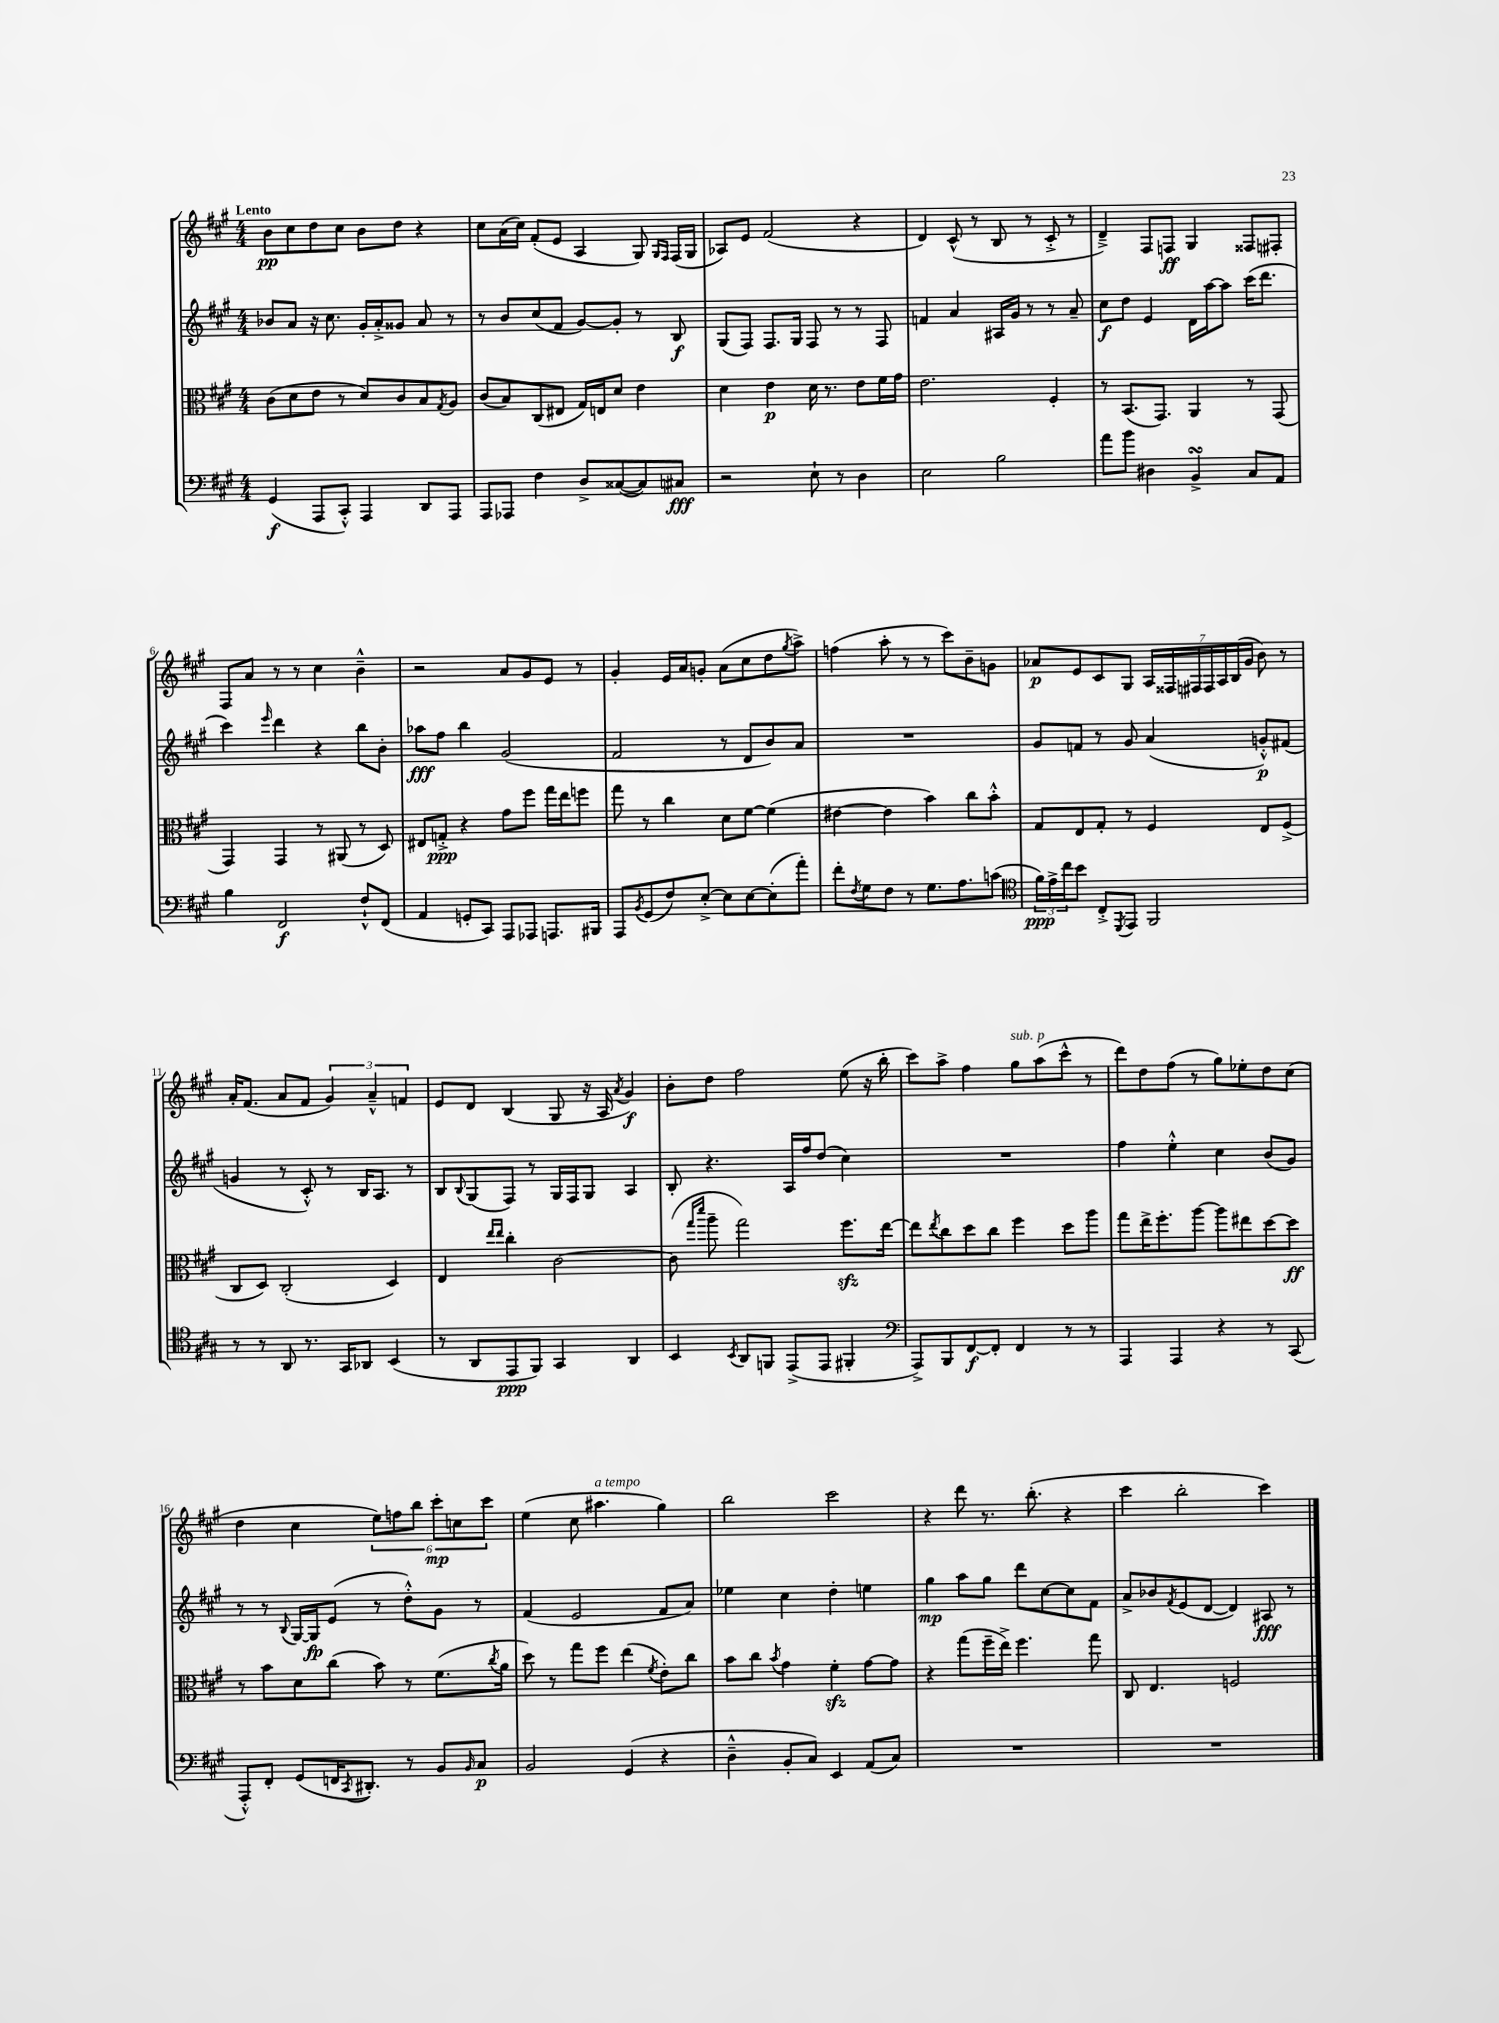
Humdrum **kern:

**kern	**dynam	**kern	**dynam	**kern	**dynam	**kern	**dynam
*part4	*part4	*part3	*part3	*part2	*part2	*part1	*part1
*staff4	*staff4	*staff3	*staff3	*staff2	*staff2	*staff1	*staff1
*clefF4	*	*clefC3	*	*clefG2	*	*clefG2	*
*k[f#c#g#]	*	*k[f#c#g#]	*	*k[f#c#g#]	*	*k[f#c#g#]	*
*M4/4	*	*M4/4	*	*M4/4	*	*M4/4	*
=1	=1	=1	=1	=1	=1	=1	=1
!	!	!	!	!	!	!LO:TX:a:B:t=Lento	!
(4GG#/	f	(8c#\L	.	8b-X/L	.	8b\L	pp
.	.	8d\	.	8a/J	.	8cc#\	.
8AAA/L	.	8e\J	.	16r	.	8dd\	.
.	.	.	.	8.cc#\	.	.	.
8CC#'^^/J)	.	8r	.	.	.	8cc#\J	.
4AAA/	.	8d/L)	.	16g#'/LL	.	8b\L	.
.	.	.	.	16a'^/J	.	.	.
.	.	8c#/	.	8g##X/J	.	8dd\J	.
8DD/L	.	8B/	.	8a/	.	4r	.
.	.	8qG#/	.	.	.	.	.
8AAA/J	.	8A/J	.	8r	.	.	.
=2	=2	=2	=2	=2	=2	=2	=2
8AAA/L	.	(8c#/L	.	8r	.	8cc#\L	.
8AAA-X/J	.	8B/)	.	8b/L	.	(16a\L	.
.	.	.	.	.	.	16cc#\JJ)	.
4F#\	.	(8C#/	.	(8cc#/	.	(8f#'/L	.
.	.	8E#X/J	.	8f#/J	.	8e/J	.
8D^/L	.	16G#/LL)	.	[8g#/L)	.	4A/	.
.	.	16En/J	.	.	.	.	.
([8C##X/	.	8d/J	.	8g#'/J]	.	.	.
8C##/])	.	4e\	.	8r	.	8G#/)	.
.	.	.	.	.	.	16qqG#/LL	.
.	.	.	.	.	.	16qqF#/JJ	.
8C#X/J	fff	.	.	8B/	f	(16F#/LL	.
.	.	.	.	.	.	16G#/JJ	.
=3	=3	=3	=3	=3	=3	=3	=3
2r	.	4d\	.	(8G#/L	.	8A-X/L)	.
.	.	.	.	8F#/J)	.	8e/J	.
.	.	4e\	p	8.F#/L	.	(2f#/	.
.	.	.	.	16G#/Jk	.	.	.
8E`\	.	16d\	.	8F#/	.	.	.
.	.	8.r	.	.	.	.	.
8r	.	.	.	8r	.	.	.
4D\	.	8e\L	.	8r	.	4r	.
.	.	16f#\L	.	8F#/	.	.	.
.	.	16g#\JJ	.	.	.	.	.
=4	=4	=4	=4	=4	=4	=4	=4
2E\	.	2.e\	.	4fn/	.	4d/)	.
.	.	.	.	4a/	.	(8c#^^/	.
.	.	.	.	.	.	8r	.
2B\	.	.	.	16A#X/LL	.	8B/	.
.	.	.	.	16g#/JJ	.	.	.
.	.	.	.	8r	.	8r	.
.	.	4F#'/	.	8r	.	8c#'^/	.
.	.	.	.	8a~/	.	8r	.
=5	=5	=5	=5	=5	=5	=5	=5
8a\L	.	8r	.	8cc#\L	f	4d~^/)	.
8b\J	.	(8.BB/L	.	8dd\J	.	.	.
4D#X\	.	.	.	4e/	.	8F#/L	.
.	.	8.GG#/J)	.	.	.	.	.
.	.	.	.	.	.	8Fn/J	ff
4BBsSSS^/	.	4AA/	.	16d\LL	.	4G#/	.
.	.	.	.	[16aa\J	.	.	.
.	.	.	.	8aa\J]	.	.	.
8C#/L	.	8r	.	(16ccc#\KL	.	8F##X/L	.
.	.	.	.	8.ddd\J	.	.	.
8AA/J	.	(8GG#/	.	.	.	8F#X'/J	.
!!LO:LB:g=z
=6	=6	=6	=6	=6	=6	=6	=6
4B\	.	4GG#/)	.	4ccc#\)	.	8F#/L	.
.	.	.	.	.	.	8a/J	.
.	.	.	.	16qqeee/	.	.	.
2FF#/	f	4GG#/	.	4ddd\	.	8r	.
.	.	.	.	.	.	8r	.
.	.	8r	.	4r	.	4cc#\	.
.	.	(8AA#X/	.	.	.	.	.
8F#`^^/L	.	8r	.	8bb\L	.	4b~^^\	.
(8FF#/J	.	8D/)	.	8b'\J	.	.	.
=7	=7	=7	=7	=7	=7	=7	=7
4AA/	.	8E#X/L	.	8aa-X\L	fff	2r	.
.	.	8Gn'^/J	ppp	8ff#\J	.	.	.
8GGn'/L	.	4r	.	4bb\	.	.	.
8CC#/J)	.	.	.	.	.	.	.
8AAA/L	.	8g#\L	.	(2g#/	.	8a/L	.
8AAA-X/J	.	8ff#\J	.	.	.	8g#/	.
8.AAAn/L	.	16gg#\LL	.	.	.	8e/J	.
.	.	16ee\J	.	.	.	.	.
.	.	8ffn\J	.	.	.	8r	.
16BBB#X/Jk	.	.	.	.	.	.	.
=8	=8	=8	=8	=8	=8	=8	=8
8AAA/L	.	8gg#\	.	2f#/	.	4g#'/	.
8qBB/	.	.	.	.	.	.	.
(8GG#/	.	8r	.	.	.	.	.
8F#/)	.	4cc#\	.	.	.	16e/LL	.
.	.	.	.	.	.	16a/J	.
[8E'^/J	.	.	.	.	.	8gn'/J	.
8E\L]	.	8d\L	.	8r	.	(8a\L	.
[8E\	.	[8f#\J	.	8d/L	.	8cc#\	.
(8E'\]	.	(4f#\]	.	8b/)	.	8dd\	.
.	.	.	.	.	.	8qgg#/	.
8a'\J)	.	.	.	8a/J	.	8aa^\J)	.
=9	=9	=9	=9	=9	=9	=9	=9
8f#'\L	.	[4e#X\	.	1r	.	(4ffn\	.
8qF#/	.	.	.	.	.	.	.
8G#\	.	.	.	.	.	.	.
8F#\J	.	4e#\]	.	.	.	8aa'\	.
8r	.	.	.	.	.	8r	.
8.G#\L	.	4b\)	.	.	.	8r	.
.	.	.	.	.	.	8ccc#\L)	.
8.A\	.	.	.	.	.	.	.
.	.	8cc#\L	.	.	.	8b~\	.
(8cn\J	.	8b'^^\J	.	.	.	8gn\J	.
=10	=10	=10	=10	=10	=10	=10	=10
*clefC4	*	*	*	*	*	*	*
24f#\LL)	ppp	8G#/L	.	8g#/L	.	8a-X/L	p
24e^\	.	.	.	.	.	.	.
24cc#\J	.	.	.	.	.	.	.
8b\J	.	8E/	.	8fn/J	.	8e/	.
8C#'^/L	.	8G#'/J	.	8r	.	8c#/	.
8qDD/	.	.	.	.	.	.	.
8EE/J	.	8r	.	8g#/	.	8G#/J	.
2FF#/	.	4F#/	.	(4a/	.	28A/LL	.
.	.	.	.	.	.	28F##X/	.
.	.	.	.	.	.	28F#X/	.
.	.	.	.	.	.	28F#/	.
.	.	.	.	.	.	28A/	.
.	.	.	.	.	.	(28B/	.
.	.	.	.	.	.	28g#/JJ	.
.	.	8E/L	.	8gn'^^/L)	p	8b\)	.
.	.	(8F#^/J	.	(8f#X/J	.	8r	.
!!LO:LB:g=z
=11	=11	=11	=11	=11	=11	=11	=11
8r	.	8C#/L	.	4gn/	.	16a'/KL	.
.	.	.	.	.	.	(8.f#/J	.
8r	.	8D/J)	.	.	.	.	.
8AA/	.	(2C#'/	.	8r	.	8a/L	.
8.r	.	.	.	8c#'^^/)	.	8f#/J	.
.	.	.	.	8r	.	6g#/)	.
16GG#/KL	.	.	.	.	.	.	.
8AA-X/J	.	.	.	16B/KL	.	.	.
.	.	.	.	.	.	6a~^^/	.
.	.	.	.	8.A/J	.	.	.
(4BB/	.	4D/)	.	.	.	.	.
.	.	.	.	.	.	6fn/	.
.	.	.	.	8r	.	.	.
=12	=12	=12	=12	=12	=12	=12	=12
8r	.	4E/	.	8B/L	.	8e/L	.
.	.	.	.	8qqB/	.	.	.
8AA/L	.	.	.	(8G#/	.	8d/J	.
.	.	16qqee/LL	.	.	.	.	.
.	.	16qqee/JJ	.	.	.	.	.
8EE/	ppp	4cc#'\	.	8F#/J)	.	(4B/	.
8FF#/J)	.	.	.	8r	.	.	.
4GG#/	.	[2c#\	.	16G#/LL	.	8G#/	.
.	.	.	.	16F#/J	.	.	.
.	.	.	.	8G#/J	.	16r	.
.	.	.	.	.	.	16A/	.
.	.	.	.	.	.	8qa/	.
4AA/	.	.	.	4A/	.	4g#/)	f
=13	=13	=13	=13	=13	=13	=13	=13
4BB/	.	(8c#\]	.	8B'/	.	8b'\L	.
.	.	16qqgg#/LL	.	.	.	.	.
.	.	16qqddd/JJ	.	.	.	.	.
.	.	8aa~\	.	4.r	.	8dd\J	.
8qBB/	.	.	.	.	.	.	.
8AA/L	.	2gg#\)	.	.	.	2ff#\	.
8FFn/J	.	.	.	.	.	.	.
(8EE^/L	.	.	.	16A/LL	.	.	.
.	.	.	.	16ff#/J	.	.	.
8EE/J	.	.	.	(8dd/J	.	.	.
4FF#X'/	.	8.ff#zz\L	.	4cc#\)	.	(8ee\	.
.	.	.	.	.	.	16r	.
.	.	[16ee\Jk	.	.	.	16bb'\	.
=14	=14	=14	=14	=14	=14	=14	=14
*clefF4	*	*	*	*	*	*	*
8AAA^/L)	.	8ee\L]	.	1r	.	8ccc#\L)	.
.	.	8qee/	.	.	.	.	.
8BBB/	.	8cc#\	.	.	.	8aa^\J	.
[8FF#/	f	8dd\	.	.	.	4ff#\	.
8FF#'/J]	.	8cc#\J	.	.	.	.	.
!	!	!	!	!	!	!LO:TX:a:i:t=sub. p	!
4FF#/	.	4ff#\	.	.	.	8gg#\L	.
.	.	.	.	.	.	(8aa\	.
8r	.	8dd\L	.	.	.	8ccc#^^\J	.
8r	.	8aa\J	.	.	.	8r	.
=15	=15	=15	=15	=15	=15	=15	=15
4AAA/	.	8gg#\L	.	4ff#\	.	8ddd\L)	.
.	.	16ee^\K	.	.	.	8dd\	.
.	.	8.ff#'\	.	.	.	.	.
4AAA/	.	.	.	4ee'^^\	.	(8ff#\J	.
.	.	[8aa\J	.	.	.	8r	.
4r	.	8aa\L]	.	4cc#\	.	8gg#\L)	.
.	.	8ee#X\	.	.	.	8ee-X'\	.
8r	.	[8dd\	.	(8b/L	.	8dd\	.
(8CC#/	.	8dd\J]	ff	8g#/J)	.	(8cc#\J	.
!!LO:LB:g=z
=16	=16	=16	=16	=16	=16	=16	=16
8AAA'^^/L)	.	8r	.	8r	.	4dd\	.
8FF#'/J	.	8b\L	.	8r	.	.	.
.	.	.	.	8qqB/	.	.	.
(8GG#/L	.	8d\	.	[16G#/LL	.	4cc#\	.
.	.	.	.	16G#/J]	fp	.	.
16FFn/K	.	(8cc#\J	.	(8e/J	.	.	.
8qCC#/	.	.	.	.	.	.	.
8.DD#X'/J)	.	.	.	.	.	.	.
.	.	8b\)	.	8r	.	12ee\L)	.
.	.	.	.	.	.	12ffn\	.
8r	.	8r	.	8dd'^^\L)	.	.	.
.	.	.	.	.	.	12bb\J	.
8BB/L	.	(8.f#\L	.	8g#\J	.	12ccc#'\L	mp
.	.	.	.	.	.	12ccn\	.
16qqBB/	.	.	.	.	.	.	.
8C#/J	p	.	.	8r	.	.	.
.	.	.	.	.	.	12ccc#\J	.
.	.	8qcc#/	.	.	.	.	.
.	.	16a\Jk	.	.	.	.	.
=17	=17	=17	=17	=17	=17	=17	=17
2BB/	.	8dd\)	.	(4f#/	.	(4ee\	.
.	.	8r	.	.	.	.	.
.	.	8gg#\L	.	2e/	.	8cc#\	.
!	!	!	!	!	!	!LO:TX:a:i:t=a tempo	!
.	.	8ff#\J	.	.	.	4.aa#X\	.
(4GG#/	.	(4ee\	.	.	.	.	.
.	.	8qf#/	.	.	.	.	.
4r	.	8e'\L)	.	8f#/L	.	4gg#\)	.
.	.	8cc#\J	.	8a/J)	.	.	.
=18	=18	=18	=18	=18	=18	=18	=18
4D~^^\	.	8b\L	.	4ee-X\	.	2bb\	.
.	.	8cc#\J	.	.	.	.	.
.	.	8qb/	.	.	.	.	.
8BB'/L	.	4g#\	.	4cc#\	.	.	.
8C#/J)	.	.	.	.	.	.	.
4EE/	.	4f#zz'\	.	4dd'\	.	2ccc#\	.
(8AA/L	.	[8g#\L	.	4een\	.	.	.
8C#/J)	.	8g#\J]	.	.	.	.	.
=19	=19	=19	=19	=19	=19	=19	=19
1r	.	4r	.	4gg#\	mp	4r	.
.	.	(8gg#\L	.	8aa\L	.	8ddd\	.
.	.	16ff#~\L	.	8gg#\J	.	8.r	.
.	.	16ee^\JJ)	.	.	.	.	.
.	.	4.ff#\	.	8ddd\L	.	.	.
.	.	.	.	.	.	(8.bb'\	.
.	.	.	.	[8cc#\	.	.	.
.	.	.	.	8cc#\]	.	4r	.
.	.	8gg#\	.	8f#\J	.	.	.
=20	=20	=20	=20	=20	=20	=20	=20
1r	.	8C#/	.	8a^/L	.	4ccc#\	.
.	.	4.E/	.	8b-X/	.	.	.
.	.	.	.	8qf#/	.	.	.
.	.	.	.	(8e/	.	2bb'\	.
.	.	.	.	[8d/J	.	.	.
.	.	2Fn/	.	4d/])	.	.	.
.	.	.	.	8A#X/	fff	4ccc#\)	.
.	.	.	.	8r	.	.	.
==	==	==	==	==	==	==	==
*-	*-	*-	*-	*-	*-	*-	*-
